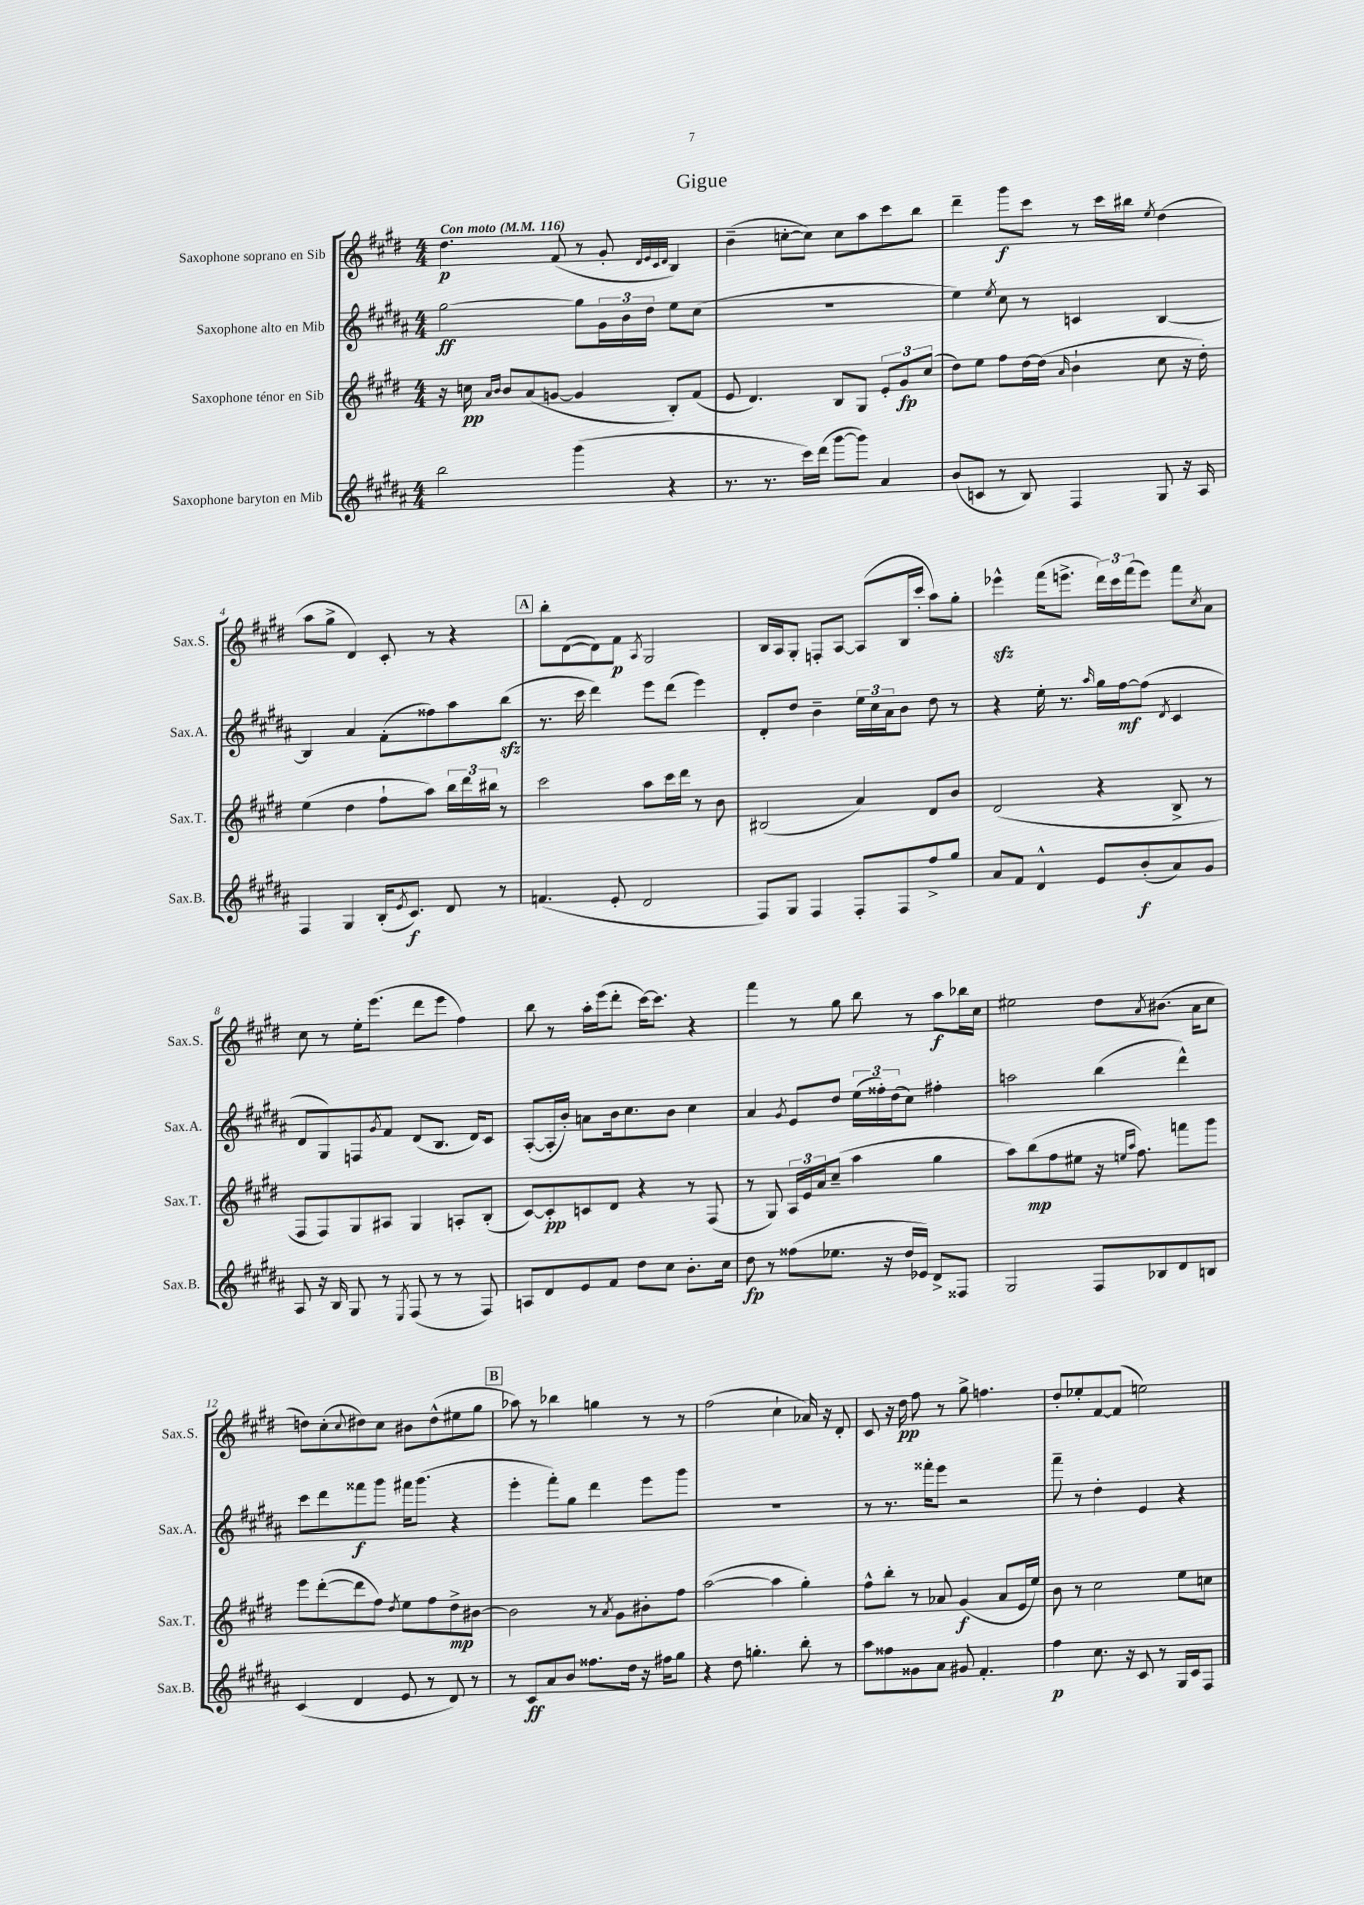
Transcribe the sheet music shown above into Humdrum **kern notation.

**kern	**kern	**kern	**kern
*staff4	*staff3	*staff2	*staff1
*clefG2	*clefG2	*clefG2	*clefG2
*k[f#c#g#d#a#]	*k[f#c#g#d#]	*k[f#c#g#d#a#]	*k[f#c#g#d#]
*M4/4	*M4/4	*M4/4	*M4/4
*MM116	*MM116	*MM116	*MM116
2bb\	16r	[2gg#\	4.dd#\
.	16cc\	.	.
.	16qqa/LL	.	.
.	16qqb/JJ	.	.
.	8b/L	.	.
.	(8a/	.	.
.	[8g/J	.	(8f#/
(4ggg#\	4g/]	8gg#\]L	8r
.	.	24g#\L	8g#'/
.	.	24b\	.
.	.	24dd#\JJ	.
.	.	.	32qqd#/LLL
.	.	.	32qqe/
.	.	.	32qqc#/
.	.	.	32qqd#/JJJ
4r	8B'/L)	8ee\L	4B/)
.	(8f#/J	(8cc#\J	.
=	=	=	=
8.r	8e/	1r	(4b~\
.	4.d#/)	.	.
8.r	.	.	.
.	.	.	[8cc'\L
16ccc#\LL)	.	.	8cc\]J)
(16ddd#\JJ	.	.	.
[8ggg#\L	8B/L	.	8cc\L
8ggg#\]J)	8G#/J	.	8aa\
4a#/	12e'/L	.	8ccc#\
.	12g#/	.	.
.	.	.	8bb\J
.	(12cc#/J	.	.
=	=	=	=
(8b/L	8dd#\L)	4ee\)	4ddd#~\
8c/J	8ee\J	.	.
.	.	8qee/	.
8r	8ff#\L	8cc#\	8ggg#\L
8B/)	[16dd#\L	8r	8ccc#\J
.	(16dd#\]JJ	.	.
.	16qqa/	.	.
4F#/	4b`\	4c/	8r
.	.	.	16ccc#\LL
.	.	.	16bb#\JJ
.	.	.	8qee/
8G#/	8cc#\	[4B/	(4dd#\
16r	16r	.	.
16A#/	16dd#'\)	.	.
=	=	=	=
4F#/	(4ee\	4B/]	8aa\L
.	.	.	8gg#^\J
4G#/	4dd#\	4a#/	4d#/)
(16B'/LK	8ff#`\L	(8f#'\L	8c#'/
8qe/	.	.	.
8.c#/J)	.	.	.
.	8aa\J)	8ff##\)	8r
8d#/	24bb\LL	8aa#\	4r
.	24ddd#\	.	.
.	24bb#\JJ	.	.
8r	8r	(8bb\J	.
=	=	=	=
(4.f/	2ccc#\	8.r	8bb'\L
.	.	.	([8d#\
.	.	16ccc#\	.
.	.	4ddd#\)	8d#\])
8e'/	.	.	8f#\J
.	.	.	8qA/
2d#/	8aa\L	8eee\L	2G#/
.	16ccc#\L	(8ddd#\J	.
.	16ddd#\JJ	.	.
.	8r	4eee\)	.
.	8b\	.	.
=	=	=	=
8F#/L)	(2B#/	8d#'/L	16B/LL
.	.	.	16A/J
8G#/J	.	8dd#/J	8G#'/J
4F#/	.	4b~\	8F'/L
.	.	.	[8A/J
8F#'/L	4a/)	24ee\LL	(8A/]L
.	.	24cc#\	.
.	.	24a#\J	.
8F#/	.	8b\J	16B/L
.	.	.	16ccc#'/JJ
8ff#^/	8d#/L	8dd#\	8aa\L)
8gg#/J	8b/J	8r	8gg#'\J
=	=	=	=
8a#/L	(2d#/	4r	4eee-^^\
8f#/J	.	.	.
4d#^^/	.	16ee'\	(16fff#\LK
.	.	8.r	8.eee^\J
.	.	16qqaa#/	.
8e/L	4r	16gg#\LL	24ddd#\LL)
.	.	.	24ccc#\
.	.	[16ff#\J	.
.	.	.	(24fff#\J
(8b'/	.	(8ff#\]J	8eee\J)
.	.	8qd#/	.
8a#/)	8B^/	4c#/	8fff#\L
.	.	.	8qcc#/
8g#/J	8r	.	8a\J
=	=	=	=
8A#/	8F#/L	8d#/L	8cc#\
16r	8F#/)	8G#/)	8r
16B/	.	.	.
8G#/	8G#/	8F/	16ee'\LK
.	.	.	(8.eee\J
.	.	8qg#/	.
8r	8A#/J	8f#/J	.
8qE/	.	.	.
(8F#/	4G#/	(8d#/L	8ddd#\L
8r	.	8.B/J	8eee\J
8r	8A'/L	.	4ff#\)
.	.	16d#/LK)	.
8F#/)	(8B'/J	8c#/J	.
=	=	=	=
8A/L	[8c#/L)	([8A#'/L	8bb\
8d#/	8c#'/]	16A#'/]L	8r
.	.	16b'/JJ)	.
8e/	8c/	8a\L	16aa'\LL
.	.	.	(16eee\J
8f#/J	8d#/J	16b\k	8ddd#'\J
.	.	8.cc#\	.
8dd#\L	4r	.	[16ccc#\LK)
.	.	.	8.ccc#\]J
8cc#\J	.	8b\J	.
8.b'\L	8r	4cc#\	4r
.	(8F#/	.	.
16cc#\Jk	.	.	.
=	=	=	=
8dd#\	8r	4a#/	4fff#\
8r	8G#/)	.	.
.	.	8qg#/	.
(8ff##\L	24A/LL	8e/L	8r
.	24e/	.	.
.	24a/J	.	.
8.ee-\J	(8cc#~/J	8dd#/J	8gg#\
.	4aa\	(24ee\LL	8bb\
.	.	24ff##'\)	.
16r	.	.	.
.	.	(24dd#\J	.
16dd#/LL	.	8cc#\J)	8r
16e-/JJ)	.	.	.
8d#^/L	4gg#\	4ff#'\	8aa\L
8F##/J	.	.	16bb-\L
.	.	.	16cc#\JJ
=	=	=	=
2G#/	8aa\L)	2aa\	2ee#\
.	(8bb\	.	.
.	8ff#\	.	.
.	8ee#\J	.	.
8F#/L	16r	(4bb\	8dd#\L
.	16qqee/LL	.	.
.	16qqaa/JJ	.	.
.	8.ff#\)	.	.
.	.	.	8qa/
8B-/	.	.	(8.b#\J
8d#/	8fff\L	4ddd#^^\)	.
.	.	.	16a\LK
8B/J	8ggg#\J	.	8cc#\J
=	=	=	=
(4c#/	8eee\L	8ccc#\L	8dd\L)
.	([8ddd#'\	8ddd#\	(8cc#'\
.	.	.	8qqcc#/
4d#/	8ddd#\]	8fff##\	8dd#\)
.	8ff#\J)	8ggg#\J	8cc#\J
.	8qdd#/	.	.
8e/	8ee\L	16fff#\LK	8b#\L
.	.	(8.ggg#\J	.
8r	8ff#\	.	(8dd#^^\
8d#/)	8dd#^\	4r	8ee#\
8r	[8b#\J	.	8gg#\J
=	=	=	=
8r	2b#\]	4eee'\	8aa-\)
8c#/L	.	.	8r
8a#/	.	8fff#'\L)	4bb-\
8b/J	.	8gg#\J	.
8.ff##\L	8r	4ddd#\	4gg\
.	8qa/	.	.
.	8g#\L	.	.
16dd#\Jk	.	.	.
16r	8b#'\	8eee\L	8r
16ff#\LK	.	.	.
8gg#\J	8ff#\J	8ggg#\J	8r
=	=	=	=
4r	([2aa\	1r	(2ff#\
8dd#\	.	.	.
4.gg'\	.	.	.
.	4aa\]	.	4cc#`\
8bb'\	4gg#'\)	.	16a-/)
.	.	.	16r
8r	.	.	8d#'/
=	=	=	=
8aa#\L	8ff#^^\L	8r	8c#/
8ff##\	8bb'\J	8.r	16r
.	.	.	16dd#\
8g##\	8r	.	8ff#\
.	.	16fff##'\LK	.
8a#\J	8a-/	8eee\J	8r
8g#/	(4g#/	2r	8gg#^\
4.f#'/	.	.	4.ff\
.	8a-/L	.	.
.	16e/L	.	.
.	16ee/JJ)	.	.
=	=	=	=
4ff#\	8b\	8fff#~\	8dd#'/L
.	8r	8r	8ee-'/
8.cc#\	2cc#\	4dd#'\	[8f#/
.	.	.	(8f#/]J
16r	.	.	.
8c#/	.	4e/	2ee\)
8r	.	.	.
16G#/LL	8ee\L	4r	.
16c#/J	.	.	.
8F#/J	8cc\J	.	.
==	==	==	==
*-	*-	*-	*-
